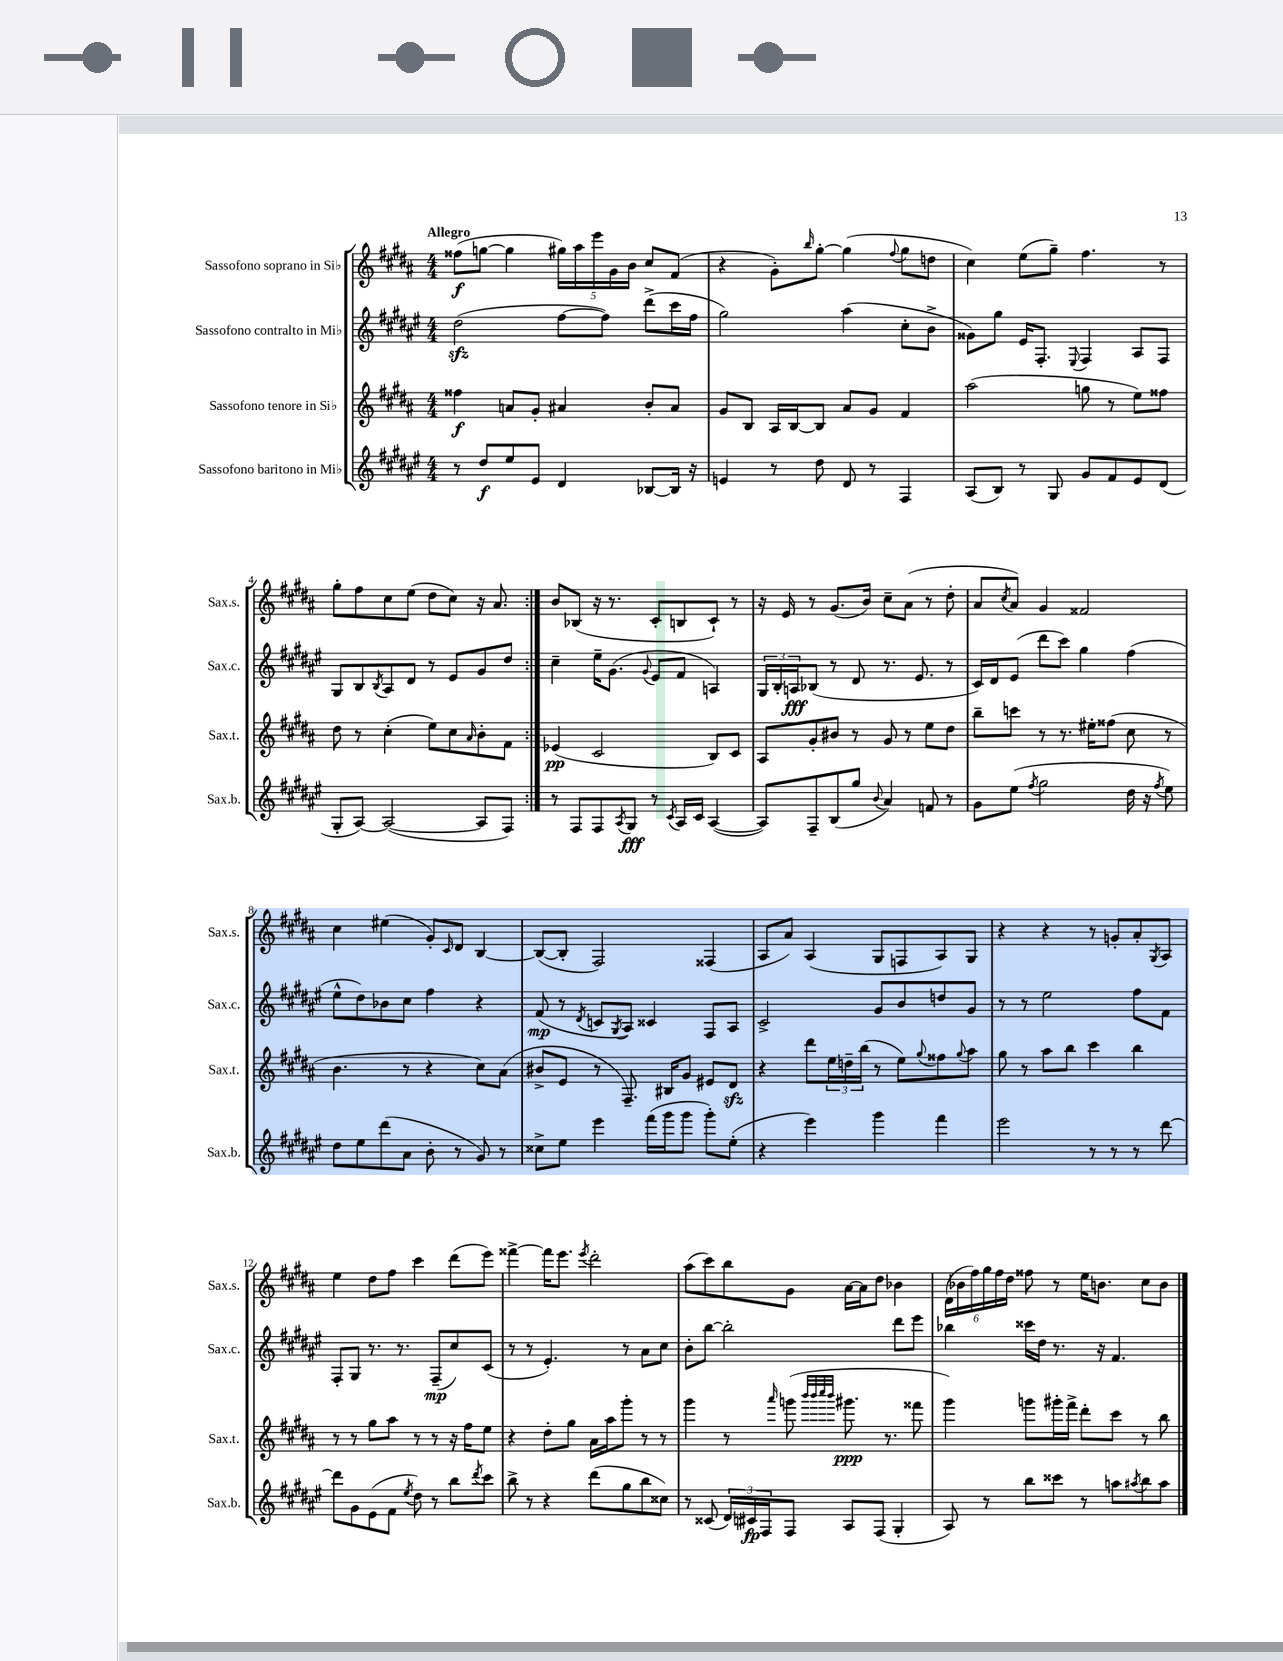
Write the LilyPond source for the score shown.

<<
\new StaffGroup <<
\new Staff = "s0" \with { instrumentName = "Sassofono soprano in Sib" shortInstrumentName = "Sax.s." } {
    \clef treble \key b \major \numericTimeSignature \time 4/4 \tempo "Allegro"
    \repeat volta 2 { fisis''8\f( g''8~ g''4 \tuplet 5/4 { gis''16) ais''16 e'''16 gis'16 b'16 } cis''8 fis'8( |
    r4 gis'8-.) \grace { b''16 } gis''8~-. gis''4( \appoggiatura { fis''8 } gis''8 d''8 |
    cis''4) e''8( gis''8--) fis''4. r8 |
    gis''8-. fis''8 cis''8 e''8( dis''8 cis''8) r16 ais'8. | }
    b'8 bes8( r16 r8. cis'8-. b8 cis'8-!) r8 |
    r16 e'16 r8 gis'8.( b'16) cis''8-- ais'8( r8 dis''8-. |
    ais'8 \acciaccatura { cis''8 } ais'8) gis'4 fisis'2 |
    cis''4 eis''4( gis'8-.) \grace { cis'16 } dis'8 b4~ |
    b8~( b8-. fis2) fisis4( |
    ais8 ais'8) ais4( gis8 f8 ais8) gis8 |
    r4 r4 r8 g'8-. ais'8-. \acciaccatura { gis8 } ais8 |
    e''4 dis''8 fis''8 cis'''4 dis'''8( e'''8) |
    fisis'''4~-> fisis'''16 e'''8. \acciaccatura { e'''8 } dis'''2-. |
    ais''8( cis'''8) b''8 gis'8 ais'16~ ais'16 dis''8 bes'4 |
    \tuplet 6/4 { dis'16( bes'16 fis''16) gis''16 fis''16 dis''16 } fisis''8 r8 e''16 b'8. cis''8 b'8 \bar "|." |
}
\new Staff = "s1" \with { instrumentName = "Sassofono contralto in Mib" shortInstrumentName = "Sax.c." } {
    \clef treble \key fis \major \numericTimeSignature \time 4/4
    \repeat volta 2 { dis''2\sfz( fis''8~ fis''8) dis'''8->( cis'''16 fis''16 |
    gis''2) ais''4( cis''8-. b'8-> |
    gisis'8) gis''8 eis'16 fis8.-. \appoggiatura { eis8 } fis4 ais8 fis8 |
    gis8 b8 \acciaccatura { b8 } ais8 dis'8 r8 eis'8 gis'8 dis''8 | }
    cis''4-- eis''16-- gis'8.( \appoggiatura { gis'8 } eis'8 fis'8 a4) |
    \tuplet 3/2 { gis16 b16-. a16\fff } bes8( r8 dis'8 r8. eis'8. r8 |
    cis'16) dis'16 eis'8( dis'''8 cis'''8) gis''4 fis''4( |
    eis''8-^ dis''8) bes'8 cis''8 fis''4 r4 |
    fis'8\mp( r8 \acciaccatura { dis'8 } c'8 \acciaccatura { gis8 } ais8) cisis'4 fis8 ais8 |
    cis'2-> gis'8 b'8 d''8 gis'8 |
    r8 r8 eis''2 fis''8 fis'8 |
    fis8-. gis8 r8. r8. fis8--\mp( cis''8) cis'8( |
    r8 r8 eis'4.-.) r8 ais'8 cis''8 |
    b'8-. b''8~ b''2-. dis'''8 eis'''8 |
    bes''4 cisis'''16 dis''16 r8. r16 fis'4. \bar "|." |
}
\new Staff = "s2" \with { instrumentName = "Sassofono tenore in Sib" shortInstrumentName = "Sax.t." } {
    \clef treble \key b \major \numericTimeSignature \time 4/4
    \repeat volta 2 { fisis''4\f a'8 gis'8-. ais'4 b'8-. ais'8 |
    gis'8 b8 ais16 b16~ b8 ais'8 gis'8 fis'4 |
    ais''2( g''8 r8 e''8) fisis''8 |
    dis''8 r8 cis''4-.( e''8) cis''8 \grace { ais'16 } b'8-. fis'8 | }
    ees'4\pp( cis'2 b8) cis'8 |
    ais8 gis'8-. bis'8 r8 gis'8 r8 e''8 dis''8 |
    b''8-- c'''8 r8 r8. eis''16-. fisis''8( cis''8 r8 |
    b'4. r8 r4 cis''8) ais'8( |
    bis'8-> e'8 r8 fis8.--) bis16 gis'8 eis'8 dis'8\sfz |
    r4 dis'''8 \tuplet 3/2 { e''16 d''16-- b''16( } r8 e''8) \appoggiatura { gis''8 } fisis''8 \appoggiatura { gis''8 } ais''8 |
    gis''8 r8 ais''8 b''8 cis'''4 b''4 |
    r8 r8 gis''8 ais''8 r8 r8 r16 fis''16 e''8 |
    r4 dis''8-. gis''8 ais'16 ais''16 gis'''8-. r8 r8 |
    gis'''4 r8 \grace { ais'''16 } g'''8( \grace { b'''32 b'''32 cis''''32 b'''32 } gis'''8.\ppp r8. fisis'''8 |
    gis'''4) g'''8 gis'''16-. fis'''16-> dis'''8-. cis'''8 r8 b''8 \bar "|." |
}
\new Staff = "s3" \with { instrumentName = "Sassofono baritono in Mib" shortInstrumentName = "Sax.b." } {
    \clef treble \key fis \major \numericTimeSignature \time 4/4
    \repeat volta 2 { r8 dis''8\f eis''8 eis'8 dis'4 bes8~ bes16 r16 |
    e'4 r8 dis''8 dis'8 r8 fis4 |
    ais8( b8) r8 gis8 gis'8 fis'8 eis'8 dis'8( |
    gis8-. ais8~) ais2~( ais8 fis8) | }
    r8 fis8 fis8 \acciaccatura { ais8 } gis8\fff r8 \acciaccatura { cis'8 } ais16 cis'16 ais4~( |
    ais8) fis8-- b8( gis''8 \appoggiatura { b'8 } ais'4) f'8 r8 |
    gis'8 eis''8( \acciaccatura { fis''8 } gis''2 dis''16 r16 \acciaccatura { fis''8 } eis''8) |
    dis''8 eis''8 dis'''8( ais'8 b'8-. r8 gis'8) r8 |
    cisis''8-> eis''8 eis'''4 fis'''16( gis'''16 gis'''8 gis'''8-.) eis''8-.( |
    r4 eis'''4) gis'''4 fis'''4 |
    eis'''2 r8 r8 r8 dis'''8~ |
    dis'''8 gis'8 eis'8( fis'8 \acciaccatura { eis''8 } dis''8) r8 b''8 \acciaccatura { dis'''8 } cis'''8 |
    b''8-> r8 r4 dis'''8( gis''8 b''8 cisis''8) |
    r8 cisis'8( \tuplet 3/2 { dis'16) cis'16\fp fis16 } fis8 ais8 fis8( gis4-. |
    ais8) r8 b''8 cisis'''8 r8 a''8 \acciaccatura { ais''8 } b''8 ais''8 \bar "|." |
}
>>
>>
